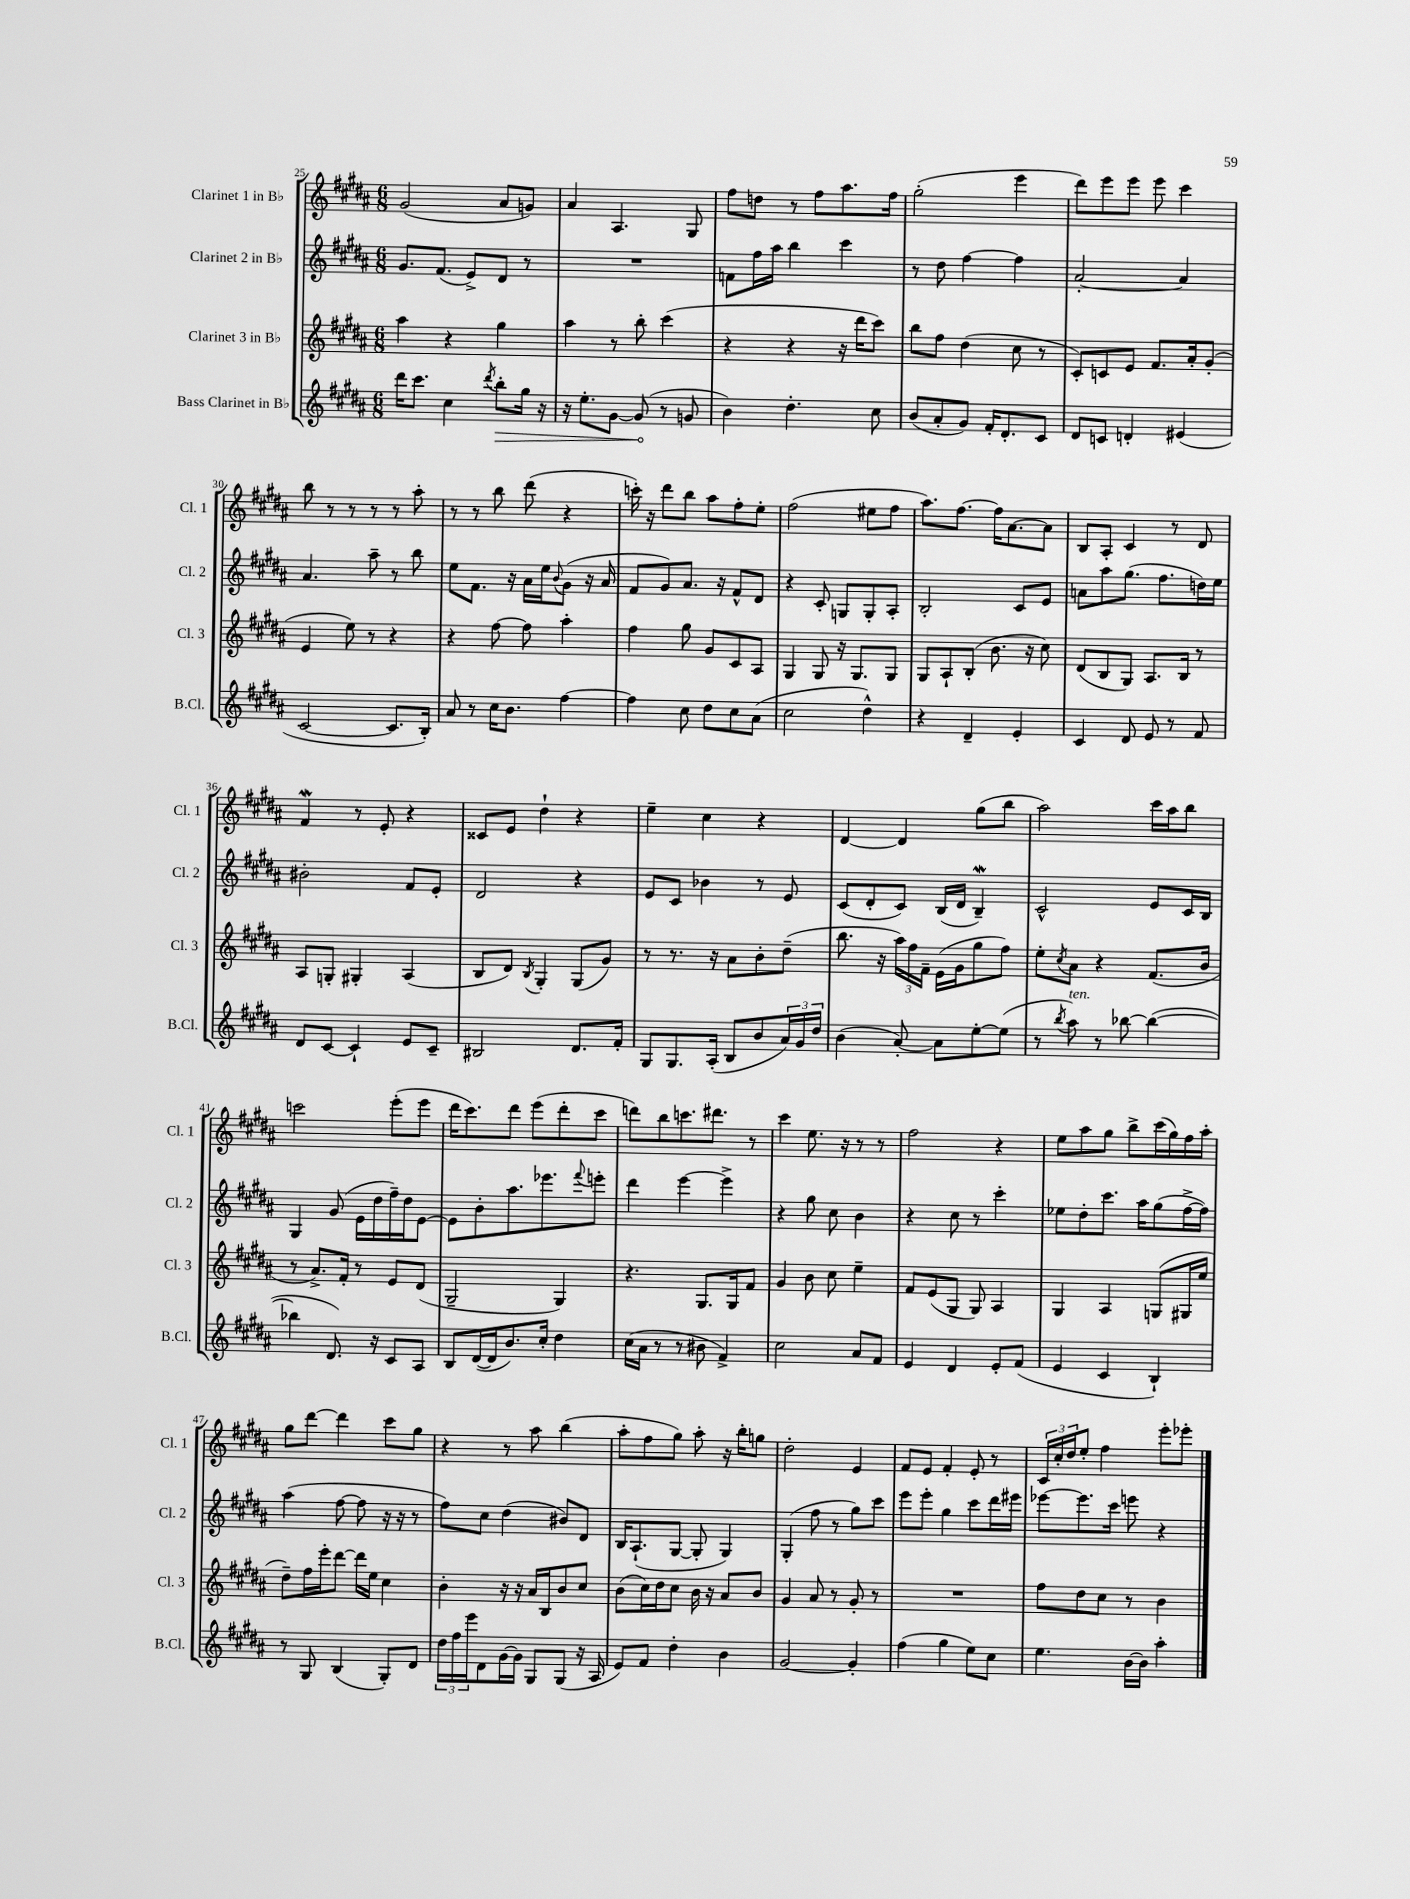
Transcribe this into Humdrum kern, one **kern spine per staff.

**kern	**kern	**kern	**kern
*staff4	*staff3	*staff2	*staff1
*clefG2	*clefG2	*clefG2	*clefG2
*k[f#c#g#d#a#]	*k[f#c#g#d#a#]	*k[f#c#g#d#a#]	*k[f#c#g#d#a#]
*M6/8	*M6/8	*M6/8	*M6/8
16ddd#	4aa#	8.g#	(2g#
8.ccc#	.	.	.
.	.	(8.f#	.
4cc#	4r	.	.
.	.	8e^)	.
8qddd#	.	.	.
8bb'	4gg#	8d#	8a#
16gg#	.	8r	8g)
16r	.	.	.
=	=	=	=
16r	4aa#	2.r	4a#
8.ee'	.	.	.
[8g#	8r	.	4.A#
(8g#]	8bb'	.	.
8r	(4ccc#	.	.
8g	.	.	8G#
=	=	=	=
4b)	4r	8f	8ff#
.	.	16ff#	8dd
.	.	16aa#	.
4.dd#'	4r	4bb	8r
.	.	.	8ff#
.	16r	4ccc#	8.aa#
.	16ddd#	.	.
8cc#	8ccc#)	.	.
.	.	.	16ff#
=	=	=	=
(8b	8bb	8r	(2gg#'
8a#'	8ff#	8dd#	.
8g#)	(4dd#	[4ff#	.
16f#'	.	.	.
8.d#'	.	.	.
.	8cc#	4ff#]	4eee
8c#	8r	.	.
=	=	=	=
8d#	8c#')	[2a#'	8ddd#)
8c	8c	.	8eee
4d'	8e	.	8eee
.	8.f#	.	8eee
(4e#	.	4a#]	4ccc#
.	16a#'	.	.
.	(8g#'	.	.
=	=	=	=
[2c#	4e	4.a#	8bb
.	.	.	8r
.	8ee)	.	8r
.	8r	8aa#~	8r
8.c#]	4r	8r	8r
.	.	8bb	8aa#'
16B')	.	.	.
=	=	=	=
8a#	4r	8ee	8r
8r	.	8.f#	8r
16cc#	[8ff#	.	8bb
8.b	.	16r	.
.	8ff#]	16a#	(8ddd#
.	.	16ee	.
.	.	8qqb	.
[4ff#	4aa#'	(8g#	4r
.	.	16r	.
.	.	16a#	.
=	=	=	=
4ff#]	4ff#	8f#	16ccc')
.	.	.	16r
.	.	8g#)	8ddd#
8cc#	8gg#	8.a#	8bb
8dd#	8g#	.	8aa#
.	.	16r	.
8cc#	8c#	8f#^^	8ff#'
(8a#	8A#	8d#	8ee'
=	=	=	=
2cc#	4G#	4r	(2ff#
.	8G#	8c#'	.
.	16r	8G	.
.	8.G#	.	.
4dd#^^)	.	8G'	8ee#
.	8G#	8A#'	8ff#
=	=	=	=
4r	8G#	2B'	8.aa#)
.	8A#`	.	.
.	.	.	[8.ff#
4d#~	(8B'	.	.
.	8.b	.	16ff#]
.	.	.	[8.a#
4e'	.	8c#	.
.	16r	.	.
.	8cc#)	8e	8a#]
=	=	=	=
4c#	(8d#	8a	8B
.	8B	8aa#	8A#'
8d#	8G#)	(8.gg#	4c#
8e	8.A#	.	.
.	.	8.ff#	.
8r	.	.	8r
.	16B	.	.
8f#	8r	16dd)	8d#
.	.	16ee	.
=	=	=	=
8d#	8A#	2b#'	4f#
[8c#	8G'	.	.
4c#`]	4G#'	.	8r
.	.	.	8e'
8e	(4A#	8f#	4r
8c#~	.	8e'	.
=	=	=	=
2B#	8B	2d#	8c##
.	8d#)	.	8e
.	8qB	.	.
.	4G#'	.	4dd#`
8.d#	(8G#	4r	4r
.	8g#)	.	.
16f#'	.	.	.
=	=	=	=
8G#	8r	8e	4ee~
8.G#	8.r	8c#	.
.	.	4b-	4cc#
(16A#'	16r	.	.
8B	8a#	.	.
8b	8b'	8r	4r
24a#)	(8dd#~	8e	.
24g#	.	.	.
24dd#	.	.	.
=	=	=	=
(4b	8.bb	(8c#	[4d#
.	.	8d#'	.
.	16r	.	.
[8a#')	24aa#)	8c#)	4d#]
.	24ff#	.	.
.	24f#~	.	.
8a#]	(16e	(16B	.
.	16g#	16d#	.
[8ee'	8gg#	4B~)	(8gg#
(8ee]	8ff#)	.	8bb
=	=	=	=
8r	8ee'	2c#^^	2aa#)
8qbb	8qcc#	.	.
8aa#)	8a#	.	.
8r	4r	.	.
[8bb-	.	.	.
(4bb-_	(8.f#	8e	16ccc#
.	.	.	16aa#
.	.	16c#	8bb
.	16b	16B	.
=	=	=	=
4bb-]	8r	4G#	2ccc
.	8.a#^)	.	.
8.d#)	.	(8g#	.
.	16f#'	.	.
.	8r	16e	.
16r	.	16dd#	.
8c#	8e	16ff#~)	(8eee'
.	.	16dd#	.
8A#	(8d#	[8e	8eee
=	=	=	=
8B	2G#~	8e]	16ddd#
.	.	.	8.ccc#)
([16d#	.	8b'	.
16d#]	.	.	.
8.b)	.	8.aa#	8ddd#
.	.	.	(8eee
16cc#'	.	8.eee-	.
4dd#	4G#)	.	8ddd#'
.	.	8qqfff#	.
.	.	8eee'	8ccc#
=	=	=	=
(16cc#	4.r	4ddd#	8ddd)
16a#	.	.	.
8r	.	.	8bb
8r	.	[4eee	8.ccc
8b#	8.G#	.	.
.	.	.	8.ddd#
4f#^)	.	4eee^]	.
.	16G#	.	.
.	8f#	.	8r
=	=	=	=
2cc#	4g#	4r	4ccc#
.	8b	8gg#	8.ee
.	8cc#	8cc#	.
.	.	.	16r
8a#	4ee~	4b	8r
8f#	.	.	8r
=	=	=	=
4e	8f#	4r	2ff#
.	(8e	.	.
4d#	8G#	8cc#	.
.	8G#)	8r	.
8e'	4A#	4ccc#'	4r
(8f#	.	.	.
=	=	=	=
4e	4G#	8ee-	8ee
.	.	8dd#'	8aa#
4c#	4A#	8.ccc#	8gg#
.	.	.	8bb^
.	.	16aa#	.
4B`)	(8G	(8gg#	(16ccc#
.	.	.	16gg#)
.	16G#	[16ff#^	16ff#
.	16ee	16ff#])	16aa#'
=	=	=	=
8r	8dd#~)	(4aa#	8gg#
8G#	16ff#	.	[8ddd#
.	16eee'	.	.
(4B	[8ddd#	[8ff#	4ddd#]
.	16ddd#]	8ff#]	.
.	16ee	.	.
8G#')	4cc#	16r	8ccc#
.	.	16r	.
8d#	.	8r	8gg#
=	=	=	=
24dd#	4b'	8ff#)	4r
24ff#	.	.	.
24eee	.	.	.
8d#	.	8cc#	.
[16g#	16r	(4dd#	8r
16g#]	16r	.	.
8G#	16a#	.	8aa#
.	16B	.	.
(8G#	8b	8b#)	(4bb
16r	8cc#	8d#	.
16A#	.	.	.
=	=	=	=
8e)	(8b	16B	8aa#'
.	.	(8.A#`	.
8f#	16cc#)	.	8ff#
.	16dd#	.	.
4dd#'	8cc#	[8G#	8gg#)
.	16b	8G#']	8aa#'
.	16r	.	.
4b	8a#	4G#)	16r
.	.	.	16bb'
.	8b	.	8gg
=	=	=	=
[2g#	4g#	(4G#'	2dd#'
.	8a#	8ff#	.
.	8r	8r	.
4g#']	8g#'	8gg#)	4e
.	8r	8ccc#	.
=	=	=	=
(4ff#	2.r	8eee	8f#
.	.	8eee'	8e
4gg#	.	4gg#	4f#'
8ee)	.	8ccc#	8e'
8cc#	.	16ddd#	8r
.	.	16eee#	.
=	=	=	=
4.ee	8ff#	[8eee-	24c#
.	.	.	24cc#'
.	.	.	24dd#
.	8dd#	8.eee-]	8ee'
.	8cc#	.	4ff#
.	.	16ccc#	.
[16b	8r	8eee	.
16b]	.	.	.
4aa#'	4b	4r	8eee'
.	.	.	8eee-'
==	==	==	==
*-	*-	*-	*-
